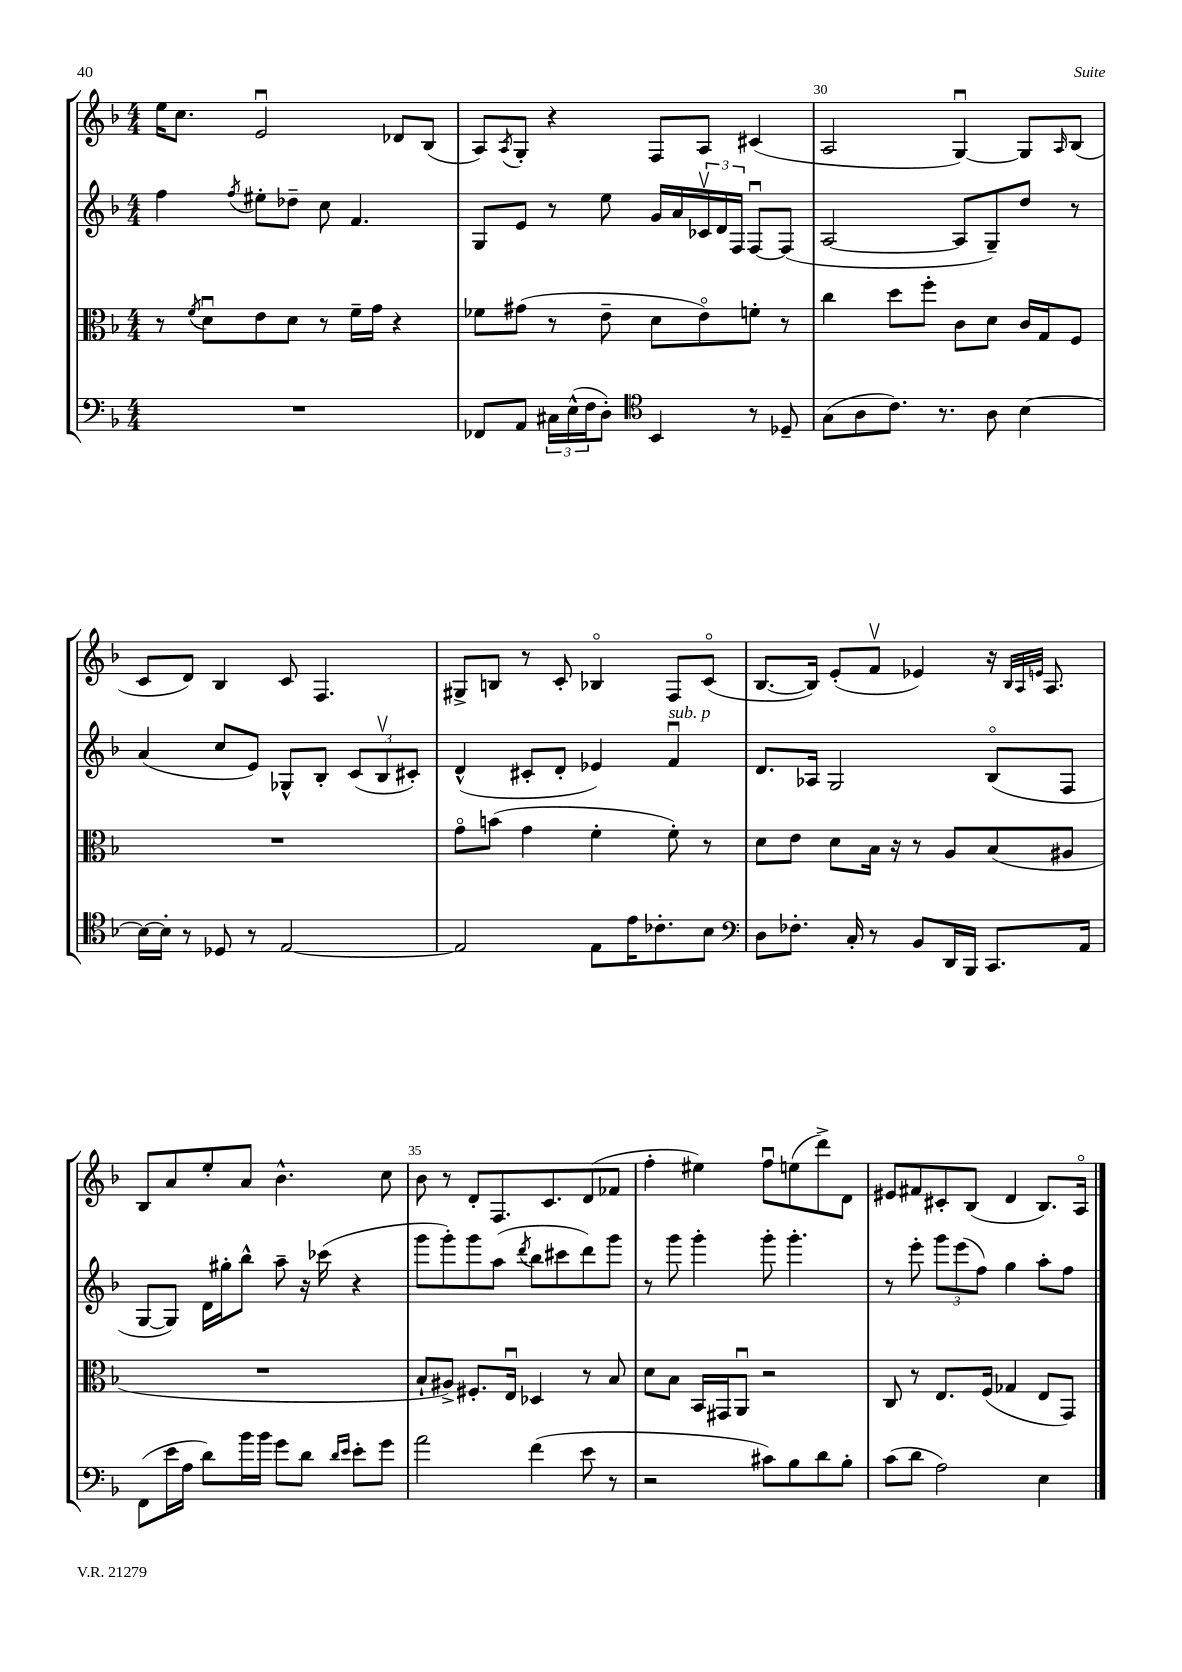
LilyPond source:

<<
\new StaffGroup <<
\new Staff = "s0" {
    \clef treble \key f \major \numericTimeSignature \time 4/4
    e''16 c''8. e'2\downbow des'8 bes8( |
    a8) \acciaccatura { a8 } g8-. r4 f8 a8 cis'4( |
    a2 g4~\downbow) g8 \grace { a16 } bes8( |
    c'8 d'8) bes4 c'8 f4. |
    gis8-> b8 r8 c'8-. bes4\flageolet f8 c'8\flageolet( |
    bes8.~ bes16) e'8-.( f'8\upbow ees'4) r16 \grace { bes32 a32 e'32 } a8. |
    bes8 a'8 e''8-. a'8 bes'4.-^ c''8 |
    bes'8 r8 d'8-. f8. c'8. d'8( fes'8 |
    f''4-. eis''4) f''8\downbow e''8( d'''8->) d'8 |
    eis'8 fis'8 cis'8-. bes8( d'4 bes8.) a16\flageolet \bar "|." |
}
\new Staff = "s1" {
    \clef treble \key f \major \numericTimeSignature \time 4/4
    f''4 \acciaccatura { f''8 } eis''8-. des''8-- c''8 f'4. |
    g8 e'8 r8 e''8 g'16 a'16 \tuplet 3/2 { ces'16\upbow d'16 f16 } f8~\downbow f8( |
    a2~ a8 g8--) d''8 r8 |
    a'4( c''8 e'8) ges8-^ bes8-. \tuplet 3/2 { c'8( bes8\upbow cis'8-.) } |
    d'4-^( cis'8-. d'8-. ees'4) f'4\downbow^\markup { \italic "sub. p" } |
    d'8. aes16 g2 bes8\flageolet( f8 |
    g8~ g8) d'16 gis''16-. bes''8-^ a''8-- r16 ces'''16( r4 |
    g'''8 g'''8-.) g'''8 a''8( \acciaccatura { d'''8 } bes''8 cis'''8 d'''8) g'''8 |
    r8 g'''8 g'''4-. g'''8-. g'''4.-. |
    r8 e'''8-. \tuplet 3/2 { g'''8 e'''8( f''8) } g''4 a''8-. f''8 \bar "|." |
}
\new Staff = "s2" {
    \clef alto \key f \major \numericTimeSignature \time 4/4
    r8 \acciaccatura { f'8 } d'8\downbow e'8 d'8 r8 f'16-- g'16 r4 |
    fes'8 gis'8( r8 e'8-- d'8 e'8\flageolet) f'8-. r8 |
    c''4 d''8 f''8-. c'8 d'8 c'16 g16 f8 |
    R1 |
    g'8\flageolet b'8( g'4 f'4-. f'8-.) r8 |
    d'8 e'8 d'8 bes16 r16 r8 a8 bes8( ais8 |
    R1 |
    bes8-! ais8->) fis8.-. e16\downbow des4 r8 bes8 |
    d'8 bes8 bes,16 gis,16 a,8\downbow r2 |
    c8 r8 e8. f16( ges4 e8 g,8) \bar "|." |
}
\new Staff = "s3" {
    \clef bass \key f \major \numericTimeSignature \time 4/4
    R1 |
    fes,8 a,8 \tuplet 3/2 { cis16 e16-^( f16 } d8-.) \clef tenor bes,4 r8 des8-- |
    g8( a8 c'8.) r8. a8 bes4~ |
    bes16~ bes16-. r8 des8 r8 e2~ |
    e2 e8 e'16 ces'8.-. bes8 |
    \clef bass d8 fes8.-. c16-. r8 bes,8 d,16 bes,,16 c,8. a,16 |
    f,8( e'16 a16 d'8) bes'16 bes'16 g'8 d'8 \grace { d'16 e'16 } e'8-. g'8 |
    a'2 f'4( e'8 r8 |
    r2 cis'8) bes8 d'8 bes8-. |
    c'8( d'8 a2) e4 \bar "|." |
}
>>
>>
\layout { \context { \Score currentBarNumber = #28 \override BarNumber.break-visibility = ##(#f #t #t) barNumberVisibility = #(every-nth-bar-number-visible 5) } }
